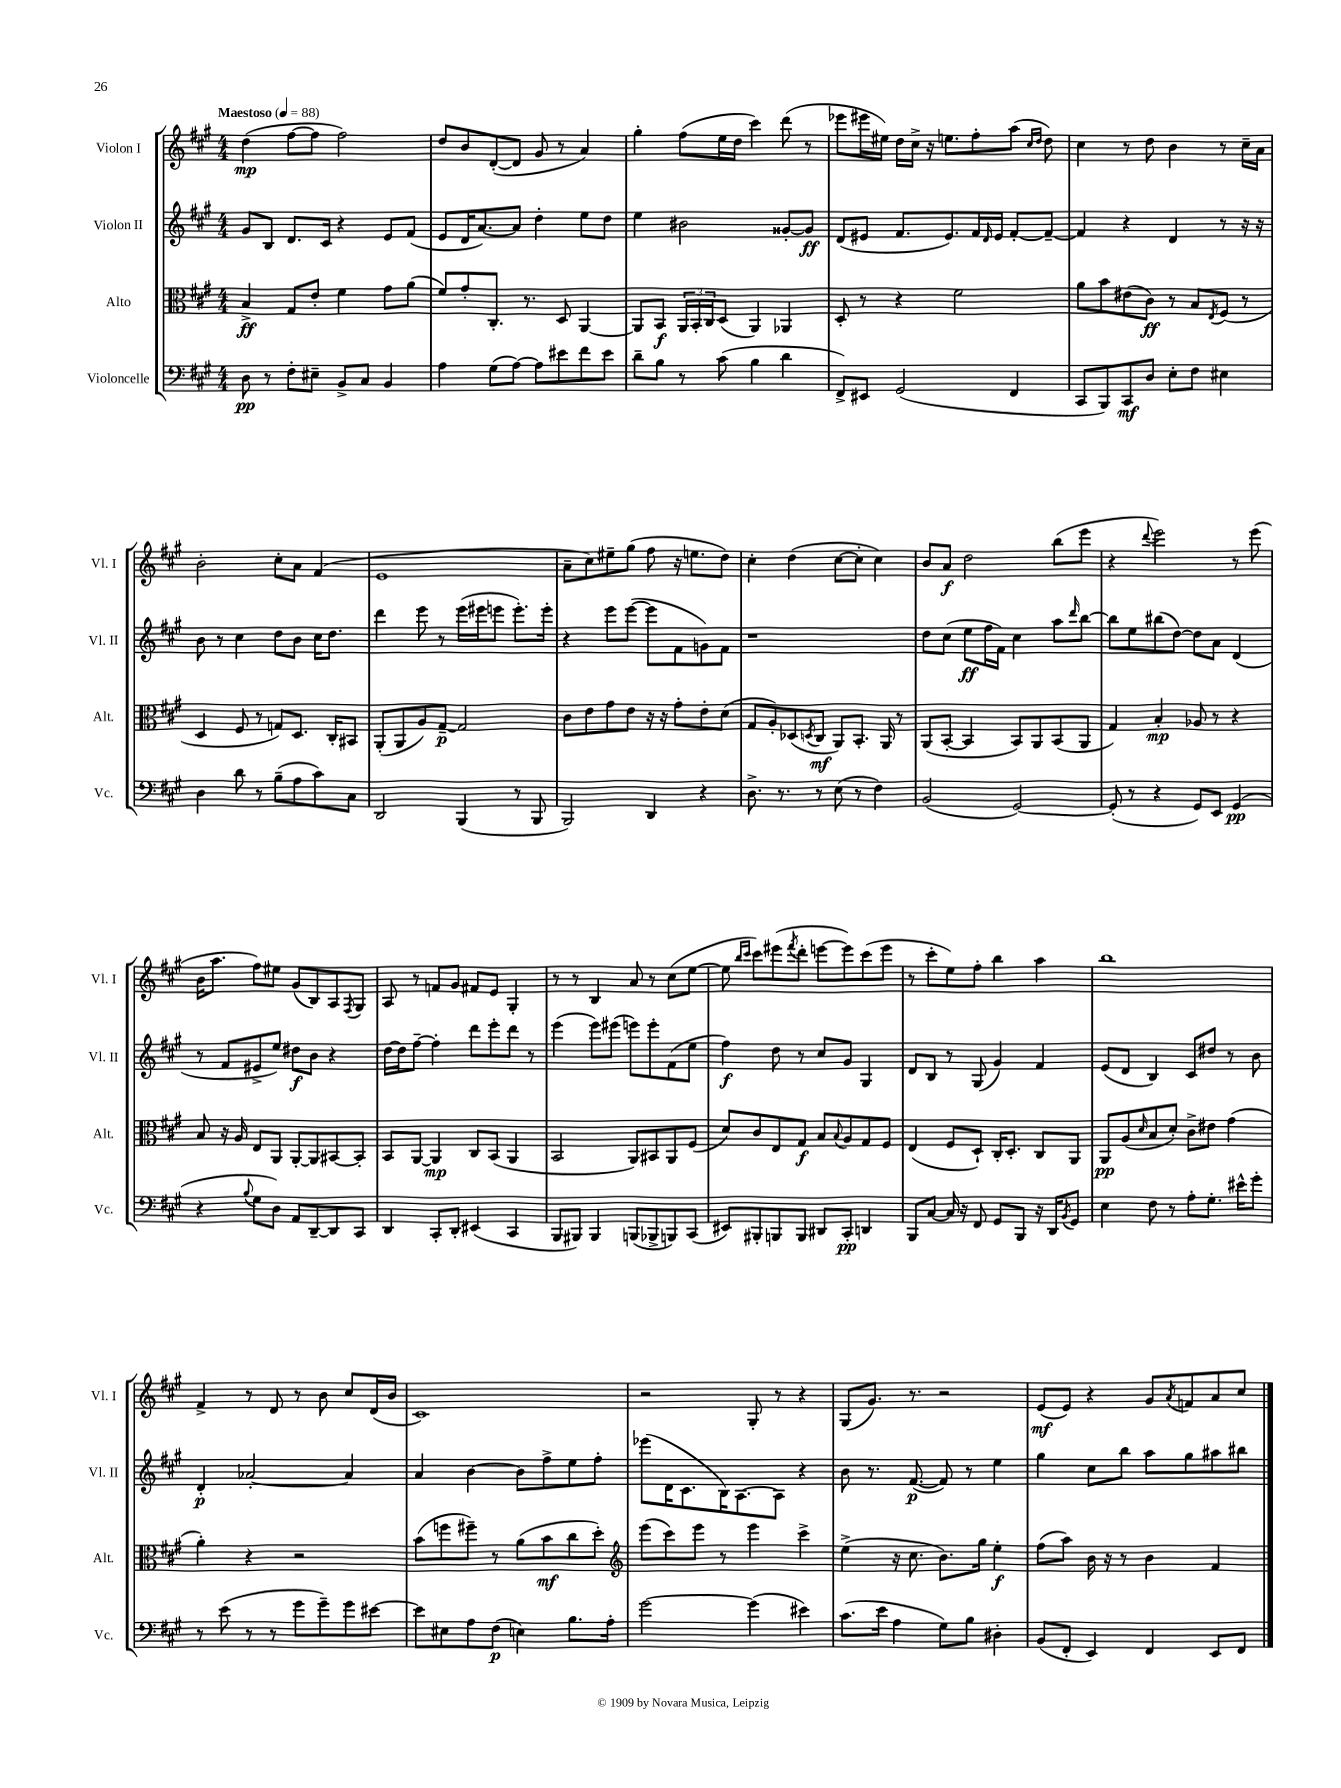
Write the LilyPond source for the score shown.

<<
\new StaffGroup <<
\new Staff = "s0" \with { instrumentName = "Violon I" shortInstrumentName = "Vl. I" } {
    \clef treble \key a \major \numericTimeSignature \time 4/4 \tempo "Maestoso" 4 = 88
    d''4\mp( fis''8~ fis''8 fis''2) |
    d''8 b'8 d'8~-.( d'8 gis'8 r8 a'4) |
    gis''4-. fis''8( e''16 d''16 cis'''4) d'''8( r8 |
    ees'''8 eis'''16 eis''16) d''16 cis''16-> r16 e''8. fis''8-. a''8( \grace { cis''16 d''16 } d''8) |
    cis''4 r8 d''8 b'4 r8 cis''16-- a'16 |
    b'2-. cis''8-. a'8 fis'4( |
    e'1 |
    a'8-- cis''8) eis''8-- gis''8( fis''8 r16 e''8. d''8) |
    cis''4-. d''4( cis''8~ cis''8-. cis''4) |
    b'8 a'8\f d''2 b''8( e'''8 |
    r4 \appoggiatura { d'''8 } e'''2) r8 e'''8( |
    b'16 a''8. fis''8) eis''8 gis'8( b8) a8 \acciaccatura { fis8 } gis8 |
    a8 r8 f'8 gis'8 fis'8 e'8 gis4-. |
    r8 r8 b4 a'8 r8 cis''8( e''8~ |
    e''8 \grace { b''16 cis'''16 } cis'''8) eis'''8( \acciaccatura { fis'''8 } d'''8-. e'''8~ e'''8) cis'''8( e'''8 |
    r8 cis'''8-. e''8) fis''8-. b''4 a''4 |
    b''1 |
    fis'4-> r8 d'8 r8 b'8 cis''8 d'16( b'16 |
    cis'1) |
    r2 gis8-. r8 r4 |
    gis8( gis'8.) r8. r2 |
    e'8\mf( e'8) r4 gis'8 \acciaccatura { a'8 } f'8 a'8 cis''8 \bar "|." |
}
\new Staff = "s1" \with { instrumentName = "Violon II" shortInstrumentName = "Vl. II" } {
    \clef treble \key a \major \numericTimeSignature \time 4/4
    gis'8 b8 d'8. cis'16 r4 e'8 fis'8( |
    e'8 d'16 a'8.~) a'8 d''4-. e''8 d''8 |
    e''4 bis'2 gisis'8~-. gisis'8\ff |
    d'8( eis'8 fis'8. eis'8.) fis'16 \grace { d'16 } eis'16 fis'8~-. fis'8~-- |
    fis'4 r4 d'4 r8 r16 r16 |
    b'8 r8 cis''4 d''8 b'8 cis''16 d''8. |
    d'''4 e'''8 r8 e'''16( eis'''16 e'''8 e'''8.-.) e'''16-. |
    r4 e'''8 e'''8~( e'''8 fis'8 g'8) fis'8 |
    r1 |
    d''8 cis''8( e''8\ff fis''16 fis'16) cis''4 a''8 \grace { d'''16 } b''8~ |
    b''8 e''8 bis''8( d''8~) d''8 a'8 d'4( |
    r8 fis'8 eis'8-> e''8) dis''8\f b'8 r4 |
    d''16~ d''16 fis''8~-- fis''4-. d'''8 e'''8-. d'''8 r8 |
    e'''4( e'''8) eis'''8( e'''8) e'''8-. fis'8( e''8 |
    fis''4\f) d''8 r8 cis''8 gis'8 gis4 |
    d'8 b8 r8 gis8( gis'4) fis'4 |
    e'8( d'8 b4) cis'8 dis''8 r8 b'8 |
    d'4-.\p aes'2~-. aes'4 |
    a'4 b'4~ b'8 fis''8-> e''8 fis''8-. |
    ees'''8( d'16 cis'8. b16) a8.~ a8 r4 |
    b'8 r8. fis'8.~\p( fis'8) r8 e''4 |
    gis''4 cis''8 b''8 a''8 gis''8 ais''8 bis''8 \bar "|." |
}
\new Staff = "s2" \with { instrumentName = "Alto" shortInstrumentName = "Alt." } {
    \clef alto \key a \major \numericTimeSignature \time 4/4
    b4->\ff gis8 e'8-. fis'4 gis'8 a'8( |
    fis'8) gis'8-. cis8.-. r8. d8 a,4~ |
    a,8 b,8\f \tuplet 3/2 { a,16 b,16-. cis16 } d8( a,4) aes,4 |
    d8-. r8 r4 fis'2 |
    a'8 b'8 eis'8( cis'8\ff) r8 b8 \acciaccatura { e8 } fis8( r8 |
    d4 fis8 r8 g8) d8. cis16-. bis,8 |
    a,8-.( a,8 a8) gis8~--\p gis2 |
    cis'8 e'8 gis'8 e'8 r16 r16 gis'8-. e'8-. d'8( |
    gis8 a8-.) des8( \acciaccatura { d8 } cis8\mf a,8) b,8.-. a,16 r8 |
    a,8( b,8~-. b,4 b,8) a,8 b,8( a,8 |
    gis4) b4-.\mp aes8 r8 r4 |
    b8 r16 a16 e8 a,8 a,8~-. a,8 bis,8~ bis,8-. |
    b,8 a,8~ a,4\mp cis8 b,8( a,4 |
    b,2 a,8) bis,8 a,8 fis8( |
    d'8) cis'8 e8 gis8\f b8 \appoggiatura { b8 } a8 gis8 fis8 |
    e4( fis8 d8-!) cis16-. d8.-. cis8 a,8 |
    a,8\pp a8( \grace { d'16 } b8 d'8-.) cis'8-> eis'8 gis'4( |
    a'4-.) r4 r2 |
    b'8( f''8 fis''8--) r8 a'8( b'8\mf cis''8 d''8-.) |
    \clef treble e'''8( cis'''8) e'''8 r8 e'''4 cis'''4-> |
    e''4->( r16 cis''8. b'8.) gis''16 e''4-.\f |
    fis''8( a''8) b'16 r16 r8 b'4 fis'4 \bar "|." |
}
\new Staff = "s3" \with { instrumentName = "Violoncelle" shortInstrumentName = "Vc." } {
    \clef bass \key a \major \numericTimeSignature \time 4/4
    d8\pp r8 fis8-. eis8-- b,8-> cis8 b,4 |
    a4 gis8( a8~) a8 eis'8 fis'8 eis'8 |
    d'8-- b8 r8 cis'8( b4 d'4 |
    fis,8->) eis,8 gis,2( fis,4 |
    cis,8 b,,8) cis,8\mf d8 e8-. fis8 eis4 |
    d4 d'8 r8 b8--( a8 cis'8) cis8 |
    d,2 b,,4( r8 b,,8 |
    b,,2) d,4 r4 |
    d8.-> r8. r8 e8( r8 fis4) |
    b,2( gis,2~) |
    gis,8-.( r8 r4 gis,8) e,8 gis,4\pp( |
    r4 \appoggiatura { b8 } gis8 d8) a,8 d,8~-- d,8 cis,8 |
    d,4 cis,8-. d,8-. eis,4( cis,4 |
    b,,8 bis,,8) bis,,4 b,,8( bes,,8-> b,,8) cis,8( |
    eis,8) bis,,8-. b,,8 b,,8 dis,8 cis,8-.\pp d,4 |
    b,,8 cis8~ cis16 r16 fis,8 gis,8 b,,8 r16 d,16 \acciaccatura { b,8 } gis,8 |
    e4 fis8 r8 a8-. gis8.-. eis'16-^ gis'8-. |
    r8 e'8( r8 r8 gis'8 gis'8--) gis'8 eis'8~ |
    eis'8 eis8 a8 fis8\p( e4) b8. a16-. |
    gis'2~ gis'4( eis'4) |
    cis'8.( e'16 a4 gis8) b8 dis4-. |
    b,8( fis,8-. e,4) fis,4 e,8 fis,8 \bar "|." |
}
>>
>>
\layout { \context { \Score \remove "Bar_number_engraver" } }
